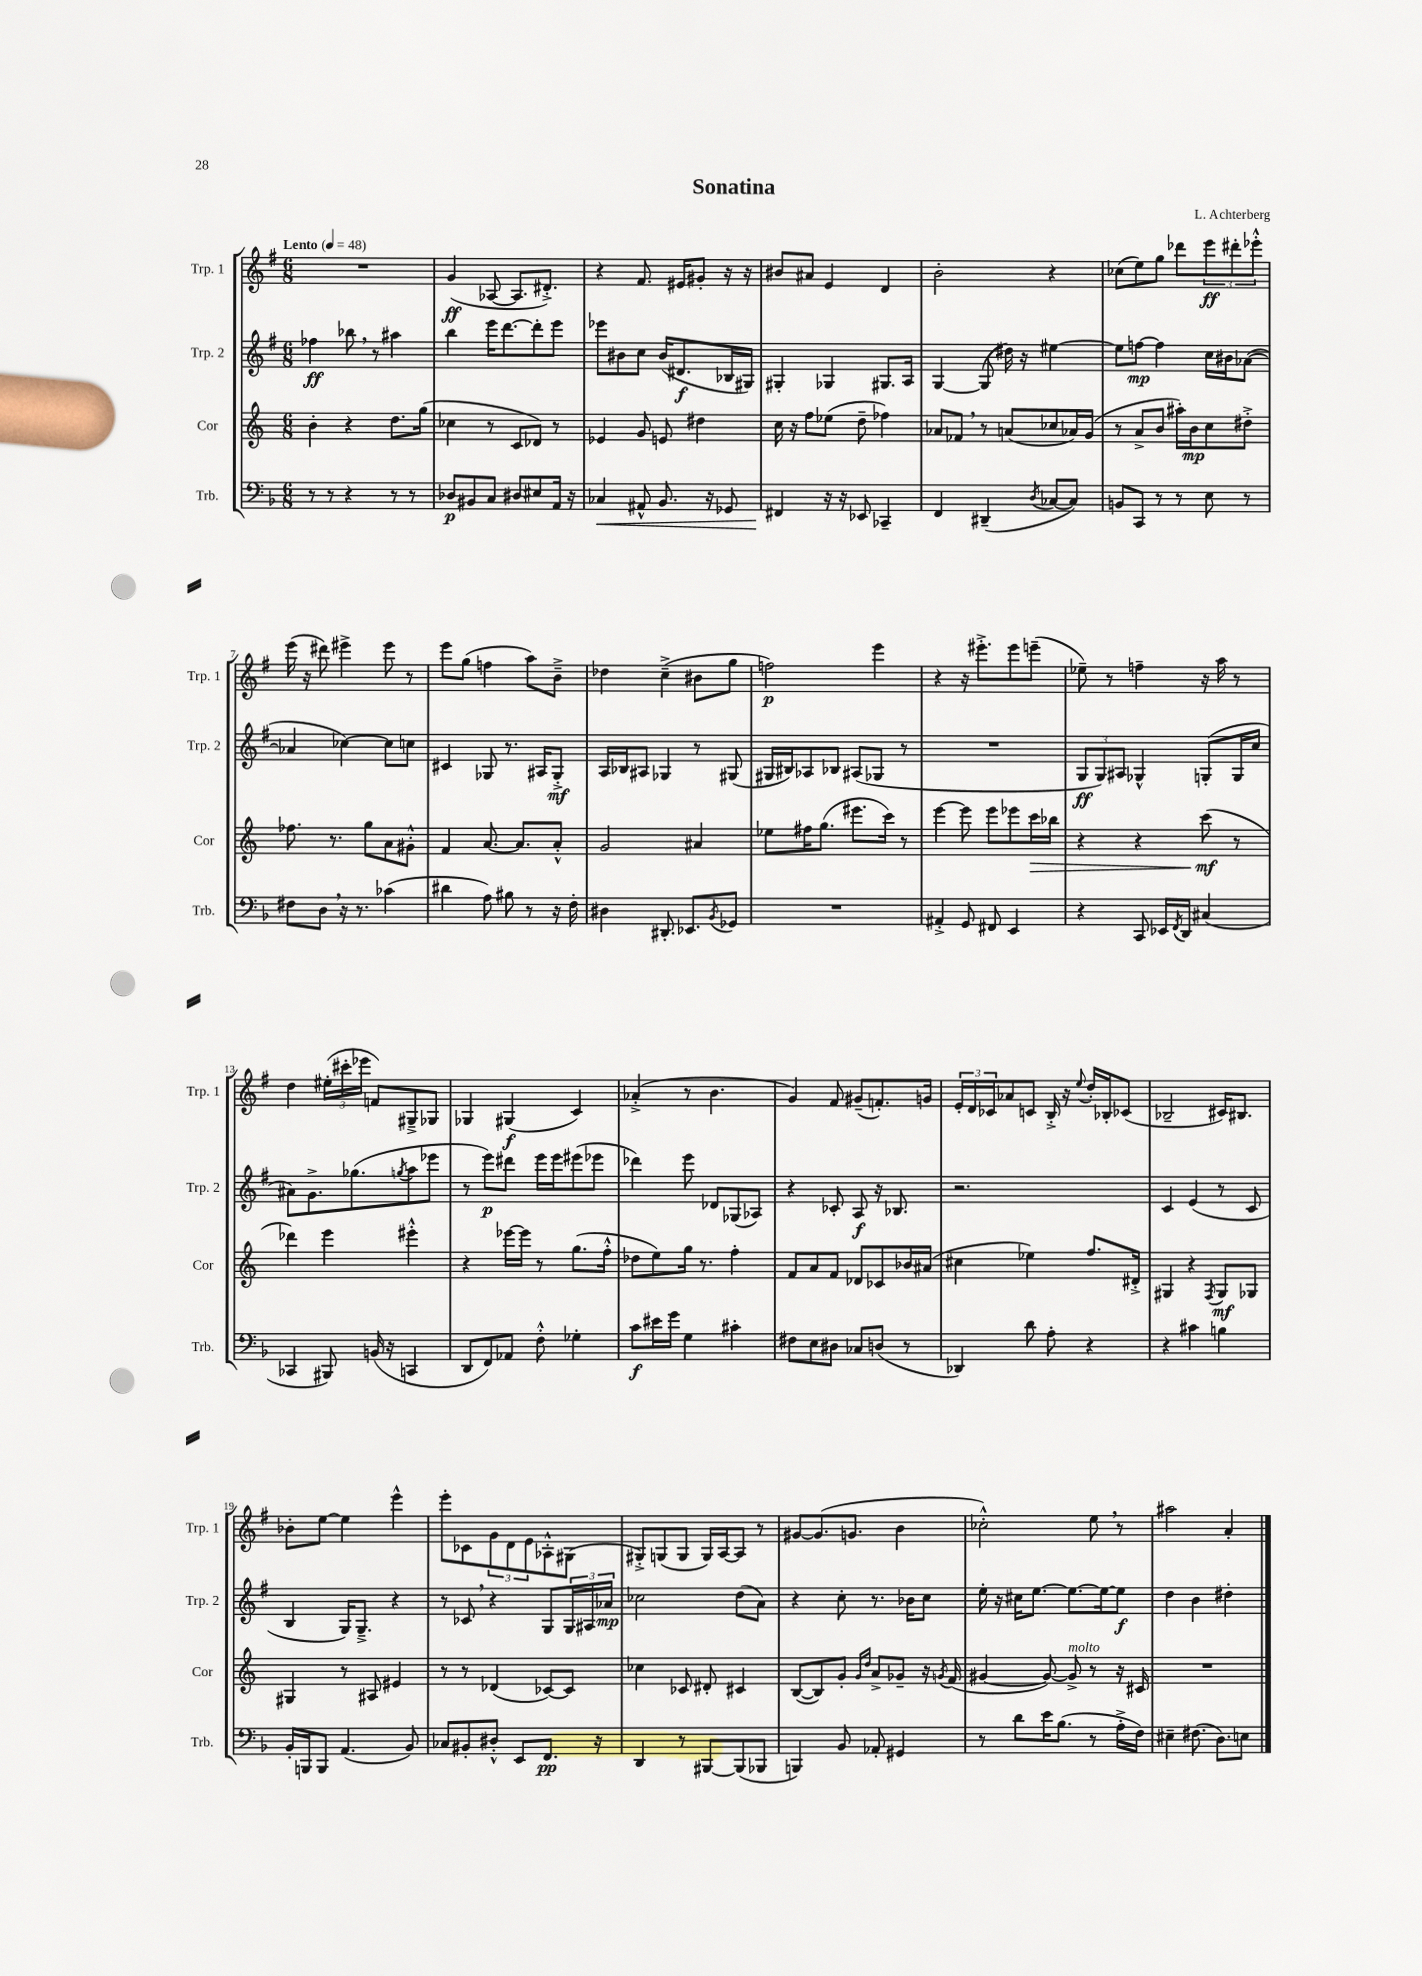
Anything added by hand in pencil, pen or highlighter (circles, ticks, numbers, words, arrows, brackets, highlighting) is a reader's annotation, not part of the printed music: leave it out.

**kern	**kern	**kern	**kern
*staff4	*staff3	*staff2	*staff1
*clefF4	*clefG2	*clefG2	*clefG2
*k[b-]	*k[]	*k[f#]	*k[f#]
*M6/8	*M6/8	*M6/8	*M6/8
*MM48	*MM48	*MM48	*MM48
8r	4b'	4ff-	2.r
8r	.	.	.
4r	4r	8bb-	.
.	.	8r	.
8r	8.dd	4aa#	.
8r	.	.	.
.	(16gg	.	.
=	=	=	=
8D-	4cc-	4bb	(4g
8BB#	.	.	.
8C	8r	16eee	[8A-
.	.	[8.ddd	.
8D#	8c	.	8.A-]
8E#	8d-)	8ddd']	.
.	.	.	8.d#'^)
16AA	8r	8eee	.
16r	.	.	.
=	=	=	=
4C-	4e-	8eee-	4r
.	.	8b#	.
8AA#^^	8g	8cc	8.f#
8.BB-	8e	(16b#	.
.	.	8.d#	16e#
.	4dd#	.	8g#'
16r	.	.	.
8GG-	.	16B-	16r
.	.	16G#)	16r
=	=	=	=
4FF#	16cc	4G#'	8b#
.	16r	.	.
.	8ff	.	8a#
16r	(8ee-	4G-	4e
16r	.	.	.
8EE-	8dd~	.	.
4CC-~	4ff-)	8.G#	4d
.	.	16A	.
=	=	=	=
4FF	8a-	[4G	2b'
.	8f-	.	.
(4DD#~	8r	(8G]	.
.	(8a	16dd#)	.
.	.	16r	.
8qD	.	.	.
[8C-	8cc-	[4ee#	4r
8C-])	16a-)	.	.
.	(16g	.	.
=	=	=	=
8BB	8r	8ee#]	(8cc-
8CC	8a^	[8ff	8ee)
8r	8b	4ff]	8gg
8r	16aa#')	.	8ddd-
.	16b	.	.
8E	8cc	16cc	12eee
.	.	16b#	.
.	.	.	12ddd#'
8r	8dd#'^	([8a-	.
.	.	.	12eee-'^^
=	=	=	=
8F#	8.ff-	4a-]	(16eee
.	.	.	16r
8D	.	.	8ddd#)
.	8.r	.	.
16r	.	[4cc-)	4eee#^
8.r	.	.	.
.	8gg	.	.
(4c-	8a	8cc-]	8eee#
.	8g#'^^	8cc	8r
=	=	=	=
4d#	4f	4c#	8eee
.	.	.	(8gg
8A)	[8.a	8G-	4ff
8B#	.	8.r	.
.	8.a]	.	.
8r	.	.	8aa)
.	.	16A#	.
16r	8a'^^	8G-'^	8b~^
16F'	.	.	.
=	=	=	=
4D#	2g	16A	4dd-
.	.	16B-	.
.	.	8A#	.
8.DD#'	.	4G-	(4cc~^
8.EE-	.	.	.
.	4a#	8r	8b#
8qBB-	.	.	.
8GG-	.	(8G#	8gg
=	=	=	=
2.r	8ee-	16G#	2ff)
.	.	16B#)	.
.	16ff#	8A-	.
.	(8.gg	.	.
.	.	8B-	.
.	8.eee#	(8A#	.
.	.	8G-	4eee
.	16ccc)	.	.
.	8r	8r	.
=	=	=	=
4AA#'^	[4eee	2.r	4r
8GG	8eee]	.	16r
.	.	.	8.eee#'^
8FF#	8eee	.	.
4EE	8eee-	.	8eee#
.	16ccc	.	(8eee~
.	16bb-	.	.
=	=	=	=
4r	4r	12G	8ee-~)
.	.	12G)	.
.	.	.	8r
.	.	12A#	.
8CC	4r	4G-^^	4ff~
16EE-	.	.	.
8qFF	.	.	.
16DD	.	.	.
(4C#	(8ccc	(8G'	16r
.	.	.	16aa
.	8r	16G	8r
.	.	16cc	.
=	=	=	=
4CC-	4ddd-)	8a#)	4dd
.	.	8.g^	.
8BBB#)	4eee	.	(24ee#'
.	.	.	24ccc#'
.	.	(8.gg-	.
.	.	.	24eee-
(16BB	.	.	8f)
16r	.	.	.
.	.	8qgg	.
4CC	4eee#'^^	8aa	8G#~^
.	.	8eee-	8G-
=	=	=	=
8DD	4r	8r	4G-
8FF)	.	8eee)	.
8AA-	[16eee-	8ddd#	(4G#
.	16eee-]	.	.
8F'^^	8r	16eee	.
.	.	16eee	.
4G-'	(8.gg	(8eee#	4c)
.	.	8eee-	.
.	16ff'^^	.	.
=	=	=	=
8c	8dd-	4ddd-)	(4a-'^
16e#	8ee)	.	.
16g	.	.	.
4G	16gg	8eee	8r
.	8.r	.	.
.	.	8d-	4.b
4c#'	4ff'	(8G-	.
.	.	8A-)	.
=	=	=	=
8F#	8f	4r	4g)
8E	8a	.	.
8D#	8f	8c-'	8f#
8C-	8d-	8A	(8g#~
(8D	8c-	16r	8.f')
.	.	8.B-	.
8r	16b-	.	.
.	(16a#	.	16g
=	=	=	=
4DD-)	4cc#	2.r	24e'
.	.	.	24d
.	.	.	24c-
.	.	.	8a-
8d	4ee-)	.	8c
8A'	.	.	16B'^
.	.	.	16r
.	.	.	8qqee
4r	8.ff	.	16dd'
.	.	.	16B-'
.	.	.	(8c-
.	16d#'^	.	.
=	=	=	=
4r	4G#	4c	2B-~
4c#	4r	(4e	.
.	8qF	.	.
4B	8G#	8r	16c#)
.	.	.	8.B#
.	8G-	8c	.
=	=	=	=
16BB-'	4G#	4B	8b-'
16BBB	.	.	.
8BBB	.	.	[8ee
(4.AA	8r	16G)	4ee]
.	.	8.G~^	.
.	8A#	.	.
.	4e#	4r	4eee^^
8BB-)	.	.	.
=	=	=	=
8C-	8r	8r	8eee'
8BB#'	8r	8c-	8c-
8D#'^^	(4d-	4r	12g
.	.	.	12d
8EE	.	.	.
.	.	.	12e
8.FF	[8c-)	8G	8A-'^^
.	8c-]	24G	(8G#
.	.	24A#	.
16r	.	.	.
.	.	24a-	.
=	=	=	=
4DD	4cc-	2cc-	8G#'^)
.	.	.	(8G
8r	8c-	.	8G
[8BBB#	8d#'	.	16G)
.	.	.	[16A
(8BBB#]	4c#	(8dd	8A]
8BBB-	.	8a)	8r
=	=	=	=
4BBB)	([8B	4r	[8g#
.	8B])	.	(8.g#]
8BB-	8g'	8cc'	.
.	.	.	8.g
.	16qqg	.	.
.	16qqdd	.	.
8AA-'	8a^	8.r	.
4GG#	8g-~	.	4b
.	.	16b-	.
.	16r	8cc	.
.	8qg	.	.
.	(16f	.	.
=	=	=	=
8r	[4g#	16ee'	2cc-'^^)
.	.	16r	.
8d	.	16cc#	.
.	.	[8.ee	.
16e	8g#_)	.	.
(8.B-	.	.	.
.	8g#^]	8.ee_	.
8r	8r	.	8ee
.	.	16ee_	.
16A'^	16r	8ee]	8r
16F)	16c#	.	.
=	=	=	=
4E#~	2.r	4dd	2aa#
(8.F#	.	4b	.
8.D)	.	.	.
.	.	4dd#'	4a'
8E	.	.	.
==	==	==	==
*-	*-	*-	*-
